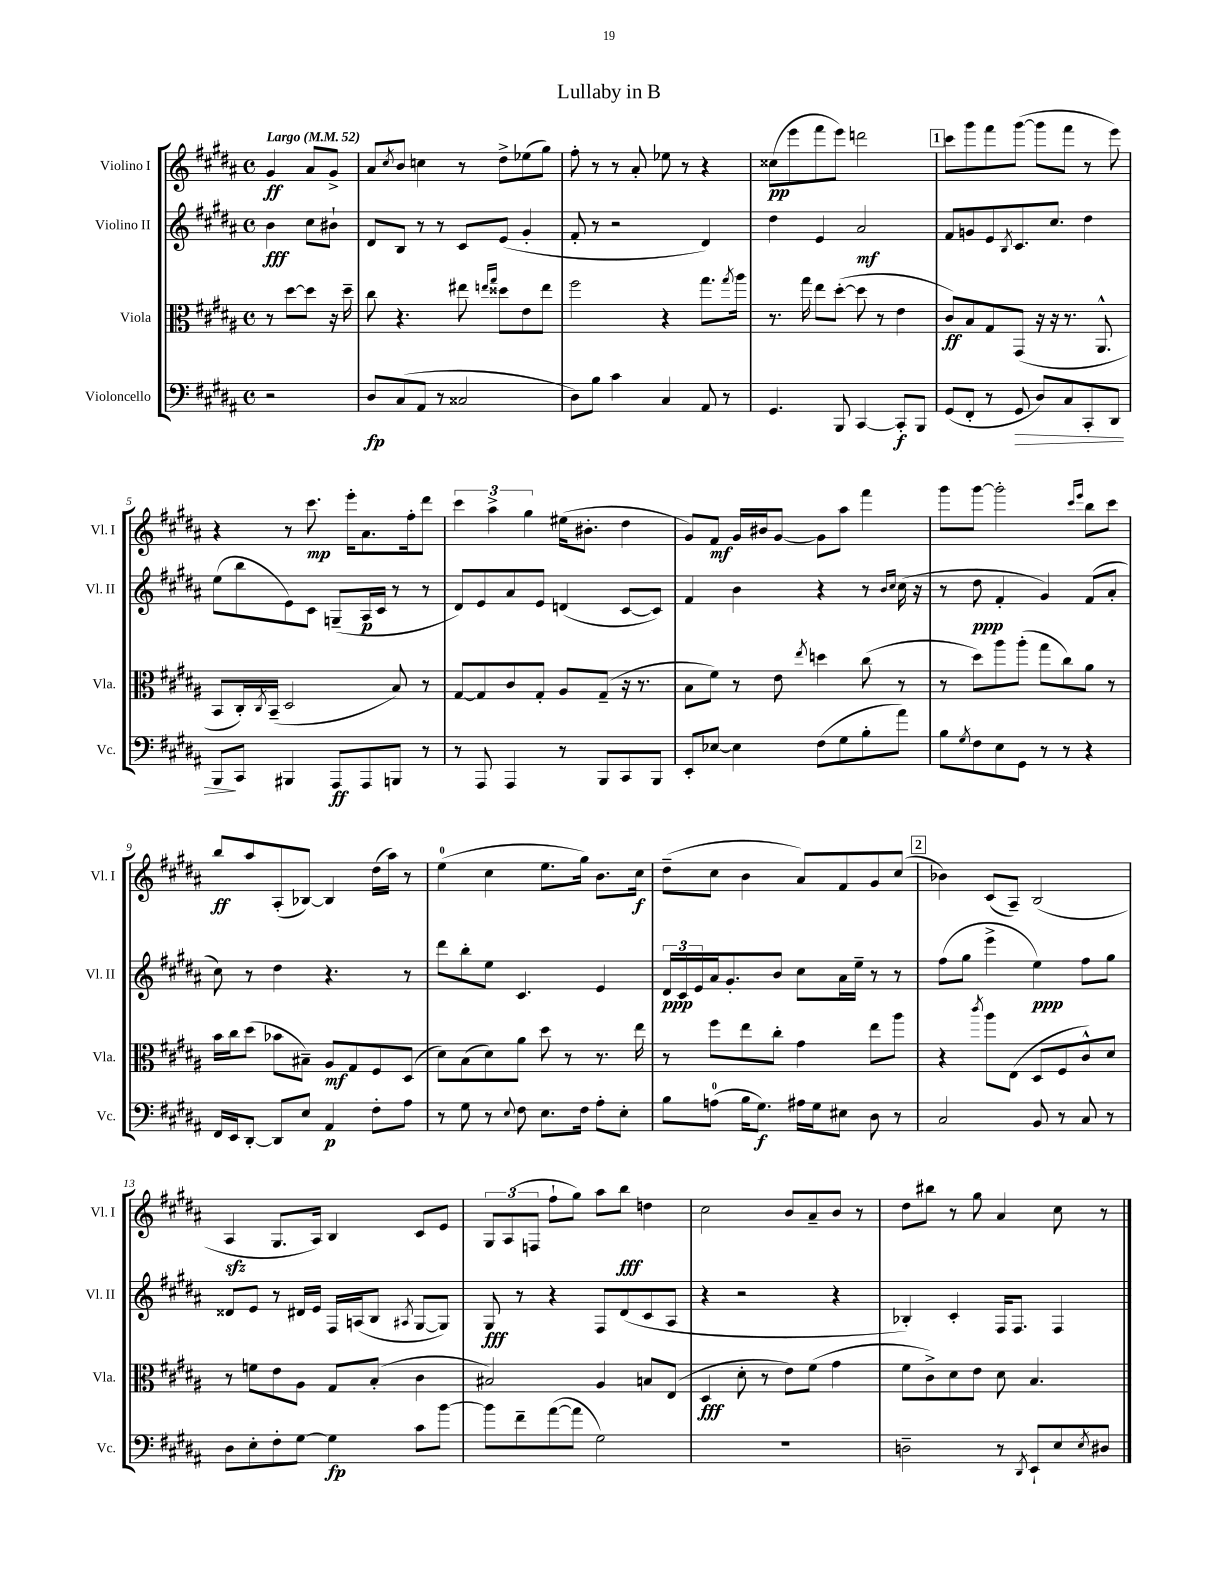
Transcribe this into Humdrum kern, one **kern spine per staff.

**kern	**kern	**kern	**kern
*staff4	*staff3	*staff2	*staff1
*clefF4	*clefC3	*clefG2	*clefG2
*k[f#c#g#d#a#]	*k[f#c#g#d#a#]	*k[f#c#g#d#a#]	*k[f#c#g#d#a#]
*M4/4	*M4/4	*M4/4	*M4/4
*met(c)	*met(c)	*met(c)	*met(c)
*MM52	*MM52	*MM52	*MM52
2r	8r	4b	4g#
.	[8dd#	.	.
.	8dd#]	8cc#	8a#
.	16r	8b#`	8g#^
.	16dd#~	.	.
=	=	=	=
8D#	8cc#	8d#	8a#
.	.	.	8qcc#
(8C#	4.r	8B	8b
8AA#	.	8r	4cc
8r	.	8r	.
2C##	8ee#	8c#	8r
.	16qqee	.	.
.	16qqgg#	.	.
.	8dd##	(8e	8dd#^
.	8e	4g#'	(8ee-
.	8ee	.	8gg#)
=	=	=	=
8D#)	2ff#	8f#'	8ff#'
8B	.	8r	8r
4c#	.	2r	8r
.	.	.	8a#'
4C#	4r	.	8ee-
.	.	.	8r
8AA#	8.gg#	4d#)	4r
8r	.	.	.
.	8qgg#	.	.
.	16aa#	.	.
=	=	=	=
4.GG#	8.r	4dd#	(8cc##
.	.	.	8eee
.	16gg#	.	.
.	8ee	4e	8fff#
8BBB	([8dd#'	.	8eee)
[4CC#	8dd#]	2a#	2ddd
.	8r	.	.
8CC#']	4e	.	.
8BBB	.	.	.
=	=	=	=
(8GG#	8c#)	8f#	8ccc#
8FF#'	8B	8g	8ggg#
8r	8G#	8e	8fff#
.	.	8qB	.
8GG#	(8GG#	8.c#	([8ggg#
8D#)	16r	.	8ggg#]
.	16r	8.cc#	.
8C#	8.r	.	8fff#
8CC#'	.	4dd#	8r
.	8.AA#^^	.	.
8DD#	.	.	8eee)
=	=	=	=
8BBB	8BB	(8ee	4r
8CC#	16C#')	8bb	.
.	8qC#	.	.
.	(16BB~	.	.
4BBB#	2D#	8e)	8r
.	.	8c#	8.ccc#
8AAA#	.	(8G~	.
.	.	.	16eee'
8AAA#	.	16A#	8.a#
.	.	16c#	.
8BBB	8B)	8r	.
.	.	.	16ff#'
8r	8r	8r	8ddd#
=	=	=	=
8r	[8G#	8d#)	6ccc#
8AAA#	8G#]	8e	.
.	.	.	6aa#^
4AAA#	8c#	8a#	.
.	.	.	6gg#
.	8G#'	8e	.
8r	8A#	(4d	(16ee#
.	.	.	8.b#'
8BBB	(8G#~	.	.
8CC#	16r	[8c#	4dd#
.	8.r	.	.
8BBB	.	8c#])	.
=	=	=	=
8EE'	8B	4f#	8g#)
[8E-	8f#)	.	8f#
4E-]	8r	4b	16g#
.	.	.	16b#
.	8e	.	[8g#
.	8qee	.	.
(8F#	4dd	4r	8g#]
8G#	.	.	8aa#
8B'	(8cc#	8r	4fff#
.	.	16qqb	.
.	.	16qqcc#	.
8a#)	8r	(16cc#	.
.	.	16r	.
=	=	=	=
8B	8r	8r	8ggg#
8qG#	.	.	.
8F#	8dd#)	8dd#	[8ggg#
8E	8aa#	4f#'	2ggg#']
8GG#	(8aa#'	.	.
8r	8gg#	4g#)	.
8r	8cc#)	.	.
.	.	.	16qqccc#
.	.	.	16qqeee
4r	8a#	(8f#	8bb
.	8r	8a#'	8ccc#
=	=	=	=
16FF#	16b	8cc#)	8bb
16EE	16cc#	.	.
[8DD#'	(8dd#	8r	8aa#
8DD#]	8b-	4dd#	(8A#'
8E	8B#~)	.	[8B-)
4AA#	8A#	4.r	4B-]
.	8G#	.	.
8F#'	8F#	.	(16dd#
.	.	.	16aa#)
8A#	(8D#	8r	8r
=	=	=	=
8r	8d#)	8ddd#	(4ee
8G#	(8B	8bb'	.
8r	8d#)	8ee	4cc#
8qqE	.	.	.
8F#	8a#	4.c#	.
8.E	8dd#	.	8.ee
.	8r	.	.
16F#	.	.	16gg#)
8A#'	8.r	4e	8.b
8E'	.	.	.
.	16ee	.	16cc#
=	=	=	=
8B	8r	24d#	(8dd#~
.	.	24c#	.
.	.	24e	.
(8A	8ff#	16a#	8cc#
.	.	8.g#'	.
16B	8ee	.	4b
8.G#)	.	.	.
.	8cc#'	8b	.
16A#	4g#	8cc#	8a#)
16G#	.	.	.
8E#	.	16a#	8f#
.	.	16ee~	.
8D#	8ee	8r	8g#
8r	8aa#	8r	(8cc#
=	=	=	=
2C#	4r	(8ff#	4b-)
.	.	8gg#	.
.	8qccc#	.	.
.	8aa#	4eee^	(8c#
.	(8E	.	8A#~)
8BB	8D#	4ee)	(2B
8r	8F#	.	.
8C#	8c#^^)	8ff#	.
8r	8d#	8gg#	.
=	=	=	=
8D#	8r	8d##	4A#
8E'	8f	8e	.
8F#'	8e	8r	8.G#
[8G#	8A#	16d#	.
.	.	16e	16A#)
4G#]	8G#	16F#	4B
.	.	(16A	.
.	(8B'	8B	.
.	.	8qA#	.
8c#	4c#	[8G#	8c#
[8b	.	8G#])	8e
=	=	=	=
8b]	2B#)	8G#	12G#
.	.	.	(12A#
8f#~	.	8r	.
.	.	.	12F
([8a#	.	4r	8ff#`
8a#]	.	.	8gg#)
2G#)	4A#	8F#	8aa#
.	.	(8d#	8bb
.	8B	8c#	4dd
.	(8E	8A#	.
=	=	=	=
1r	4D#	4r	2cc#
.	8d#'	2r	.
.	8r	.	.
.	8e)	.	8b
.	(8f#	.	8a#~
.	4g#	4r	8b
.	.	.	8r
=	=	=	=
2D~	8f#	4B-')	8dd#
.	8c#^)	.	8bb#
.	8d#	4c#'	8r
.	8e	.	8gg#
8r	8d#	16F#	4a#
.	.	8.F#	.
8qDD#	.	.	.
8EE`	4.B	.	.
8E	.	4F#	8cc#
8qE	.	.	.
8D#	.	.	8r
==	==	==	==
*-	*-	*-	*-
